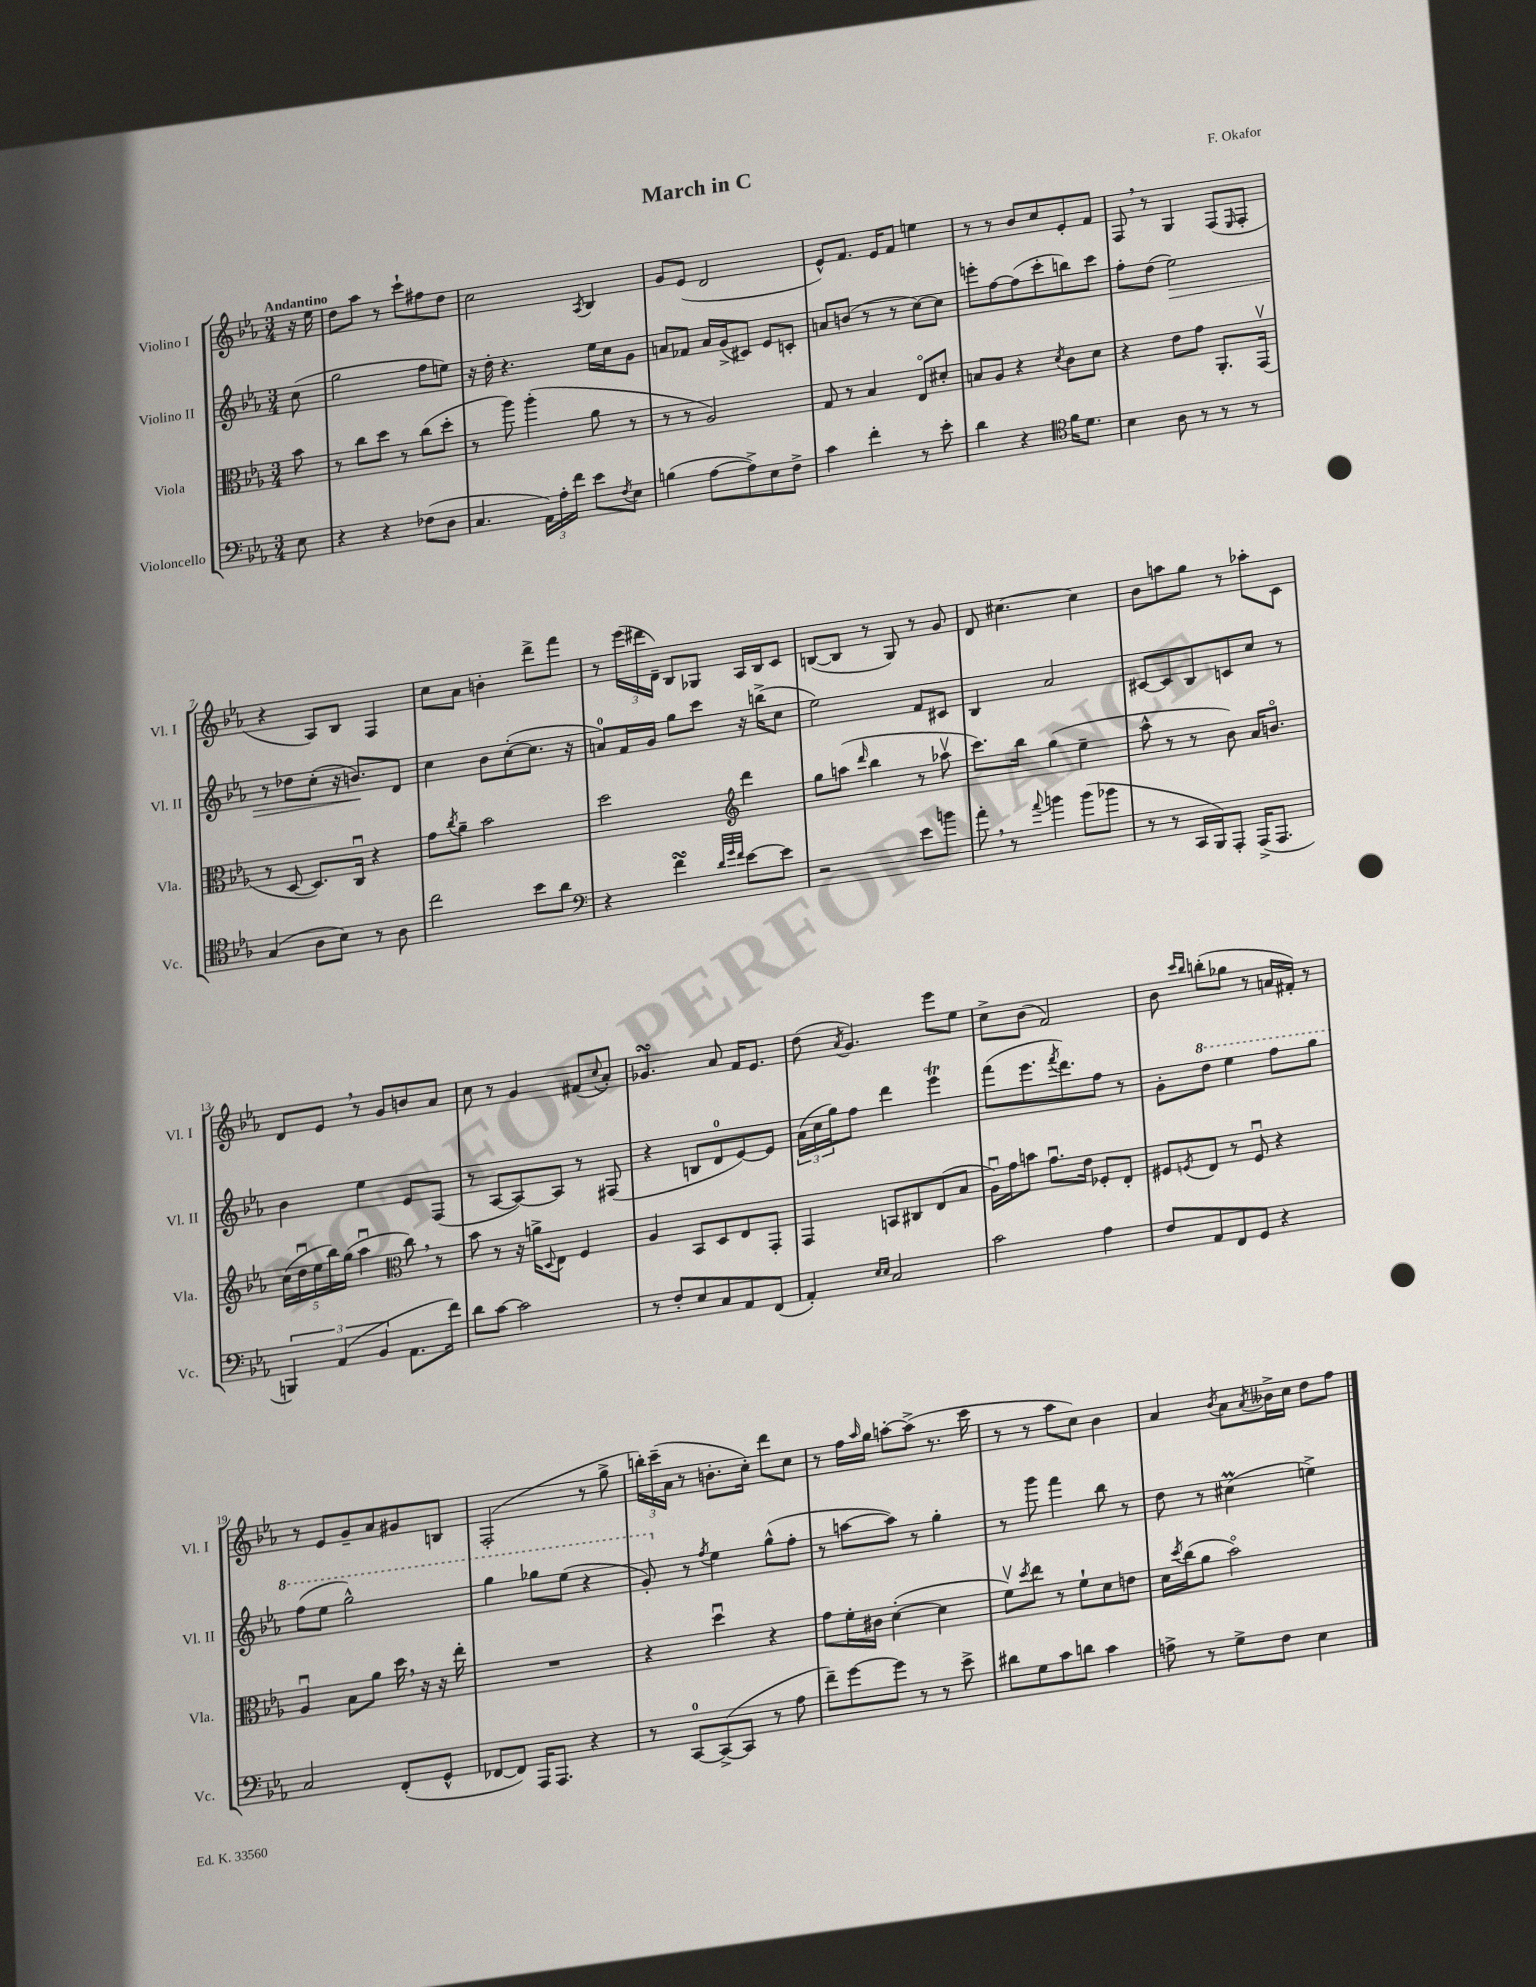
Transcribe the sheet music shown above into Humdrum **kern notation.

**kern	**kern	**kern	**kern
*staff4	*staff3	*staff2	*staff1
*clefF4	*clefC3	*clefG2	*clefG2
*k[b-e-a-]	*k[b-e-a-]	*k[b-e-a-]	*k[b-e-a-]
*M3/4	*M3/4	*M3/4	*M3/4
8E-	8b-	(8cc	16r
.	.	.	16ee-
=	=	=	=
4r	8r	2gg	8dd
.	8cc	.	8aa-
4r	8dd	.	8r
.	8r	.	8ccc`
(8F-	(8cc	8ff	8ff#
8D	8dd'	8ee)	8dd
=	=	=	=
4.C	8r	16r	2cc
.	.	16dd'	.
.	8aa-)	4.r	.
.	(4aa-'	.	.
24AA-)	.	.	.
24A-'	.	.	.
24f	.	.	.
.	.	.	8qA-
8e-	8a-	16ee-	4B-
.	.	16cc	.
8qF	.	.	.
8E-	8r	8g	.
=	=	=	=
(4B	8r	8a	8g
.	8r	8f-	(8e-
[8A-	2A-)	16a	2d
.	.	(16g^	.
8A-^])	.	8c#)	.
8E-	.	8e-	.
8F^	.	8c'	.
=	=	=	=
4c	8G	8a	8e-^^)
.	8r	(8b	8.f
4f'	4B-	8r	.
.	.	.	16e-
.	.	8r	8f
8r	8E-o	[8cc)	4ee
8e-'	8d#'	8cc]	.
=	=	=	=
4d	8B	8eee'	8r
.	8A-	[8ff	8r
4r	4r	(8ff]	8b-
.	.	8ccc'	8cc
*clefC4	*	*	*
.	8qd	.	.
16f	8c	8bb)	8e-'
8.d	.	.	.
.	8d	8ccc	8f
=	=	=	=
4B-	4r	8ff'	8F
.	.	(8dd	8r
8A-	8e-	2ee-)	4G
8r	8g	.	.
8r	8.AA-'	.	(8F
.	.	.	16qqE-
8r	.	.	8F'
.	(16GGv	.	.
=	=	=	=
(4G	8r	8r	4r
.	[8D	8dd-	.
8A-	8.D])	(8cc'	8A-)
8B-)	.	16r	8B-
.	16Cu	8.b)	.
8r	4r	.	4F
8A-	.	8d	.
=	=	=	=
2cc	8g	4cc	8cc
.	8qcc	.	.
.	8a-~	.	8a-
.	2b-	8b-	4b'
.	.	([8cc'	.
8b-	.	8.cc]	8ddd^
8a-	.	.	8fff
.	.	16r	.
=	=	=	=
*clefF4	*	*	*
4r	2dd	8a)	8r
.	.	16f	(24eee-
.	.	.	24ddd#
.	.	16g	.
.	.	.	24d~)
4f	.	8gg	8B-
.	.	8ccc	8G-
*	*clefG2	*	*
32qqd	.	.	.
32qqg	.	.	.
32qqf	.	.	.
[8e-	4ddd	16r	16A-
.	.	(16bb^	16B-
8e-]	.	8cc	8c
=	=	=	=
2r	8gg	2ee-)	([8B
.	(8aa	.	8B]
.	16qqddd	.	.
.	4bb-	.	8r
.	.	.	8G)
8e-	8r	8f	8r
8b	8aa-v	8c#	8g
=	=	=	=
8a-'	8.ccc)	4B-	8d
8r	.	.	[4.cc#
.	16bb-	.	.
8qqa-	.	.	.
4b	(4gg	2a-	.
(8b	4ee-~	.	4cc#]
8b-	.	.	.
=	=	=	=
8r	8aa-^^	[8c#	8b-
8r	8r	8c#]	8aa
16CC	8r	8B-	8gg
16BBB-)	.	.	.
8AAA-'	8b-)	8c	8r
(16AAA-^	16a-	8cc	8aa-'
8.AAA-	8.bo	.	.
.	.	8r	8c
=	=	=	=
6BBB)	(20cc	4b-	8d
.	20ddu	.	.
.	20ee-	.	.
.	.	.	8e-
.	20bb-)	.	.
(6AA-	.	.	.
.	(20gg	.	.
.	4aa-u	4ee-	8r
6BB-	.	.	.
.	.	.	8g
*	*clefC3	*	*
8.AA-	8cc)	8e-	8b
.	8r	(8F	8a-
16f)	.	.	.
=	=	=	=
8d	8b-	8r	8cc
[8c	8r	[8A-	8r
2c]	16r	8A-_)	4g
.	16a^	.	.
.	8qqD	.	.
.	8E-	8A-]	.
.	4F	8r	(8f#
.	.	.	8qqcc
.	.	(8F#	8a-')
=	=	=	=
8r	4A-	4r	4.g-
8F'	.	.	.
8E-	8BB-	8B	.
8C	8D	8d	8a-
8AA-	8E-	[8e-)	16f
.	.	.	8.e-
(8FF	8GG'	8e-]	.
=	=	=	=
4AA-')	4GG	(24a-	(8dd
.	.	24cc	.
.	.	24gg)	.
.	.	.	8qa-
.	.	8ff	4.g)
16qqE-	.	.	.
16qqE-	.	.	.
2C	8BB	4ddd	.
.	8C#	.	.
.	(8E-	4eee-	8eee-
.	8B-	.	8ee-
=	=	=	=
2c	16A-u)	(8fff	8cc^
.	16g	.	.
.	8b	8.eee-	(8b-
.	8.gu	.	2f)
.	.	8qfff	.
.	.	8.ddd)	.
.	16e-	.	.
4A-	8F-'	8ff	.
.	8E-'	8r	.
=	=	=	=
8F	8F#	8g'	8b-
.	.	.	16qqccc
.	8qF	.	16qqbb-
8AA-	8E-	8ddd	(8bb'
8FF	8r	4eee-	8gg-
8GG	8Fu	.	8r
4r	4r	8fff	16a
.	.	.	16f#')
.	.	8ggg	8r
=	=	=	=
2C	4A-u	(8fff	8r
.	.	8eee-	8e-
.	8B-	2ggg^^)	8g~
.	8a-	.	8a-
(8FF'	16dd	.	8g#
.	16r	.	.
8GG^^	16r	.	8B
.	16ee-'	.	.
=	=	=	=
[8FF-	2.r	4ggg	(2F'
8FF-])	.	.	.
16AAA-	.	8ggg-	.
8.AAA-	.	.	.
.	.	(8eee-	.
4r	.	4r	8r
.	.	.	8gg^
=	=	=	=
8r	4r	8gg')	24bb')
.	.	.	(24ccc~
.	.	.	24a-
[8CC	.	8r	8r
.	.	8qff	.
(8CC^_	4ddu	4ee-	8.b'
8CC]	.	.	.
.	.	.	16cc')
8r	4r	(8gg^^	8ddd
8A-	.	8ff'	8cc
=	=	=	=
8f~)	8g	8r	8r
[8g	16f'	[8aa	16ff
.	.	.	16qqaa-
.	16c#	.	16gg
8g]	([4d'	8aa])	[8aa'
8r	.	8r	(8aa^]
8r	4d]	4gg'	8.r
8e-^	.	.	.
.	.	.	16ccc
=	=	=	=
8d#	8fv)	8r	8r
.	8qdd	.	.
8G	8ee-	8ggg	8r
8c	8r	4fff	8aa-
8d	8f`	.	8cc)
4c	8d	8bb-	4b-
.	8e	8r	.
=	=	=	=
8A^	16d	8dd	4a-
.	8qdd	.	.
.	(16cc	.	.
8r	8a-	8r	.
.	.	.	8qb-
8G^	2b-o)	(4cc#	8a-
.	.	.	8qa-
8F	.	.	16b--^
.	.	.	16cc
4E-	.	4ee^)	8dd
.	.	.	8ff
==	==	==	==
*-	*-	*-	*-
